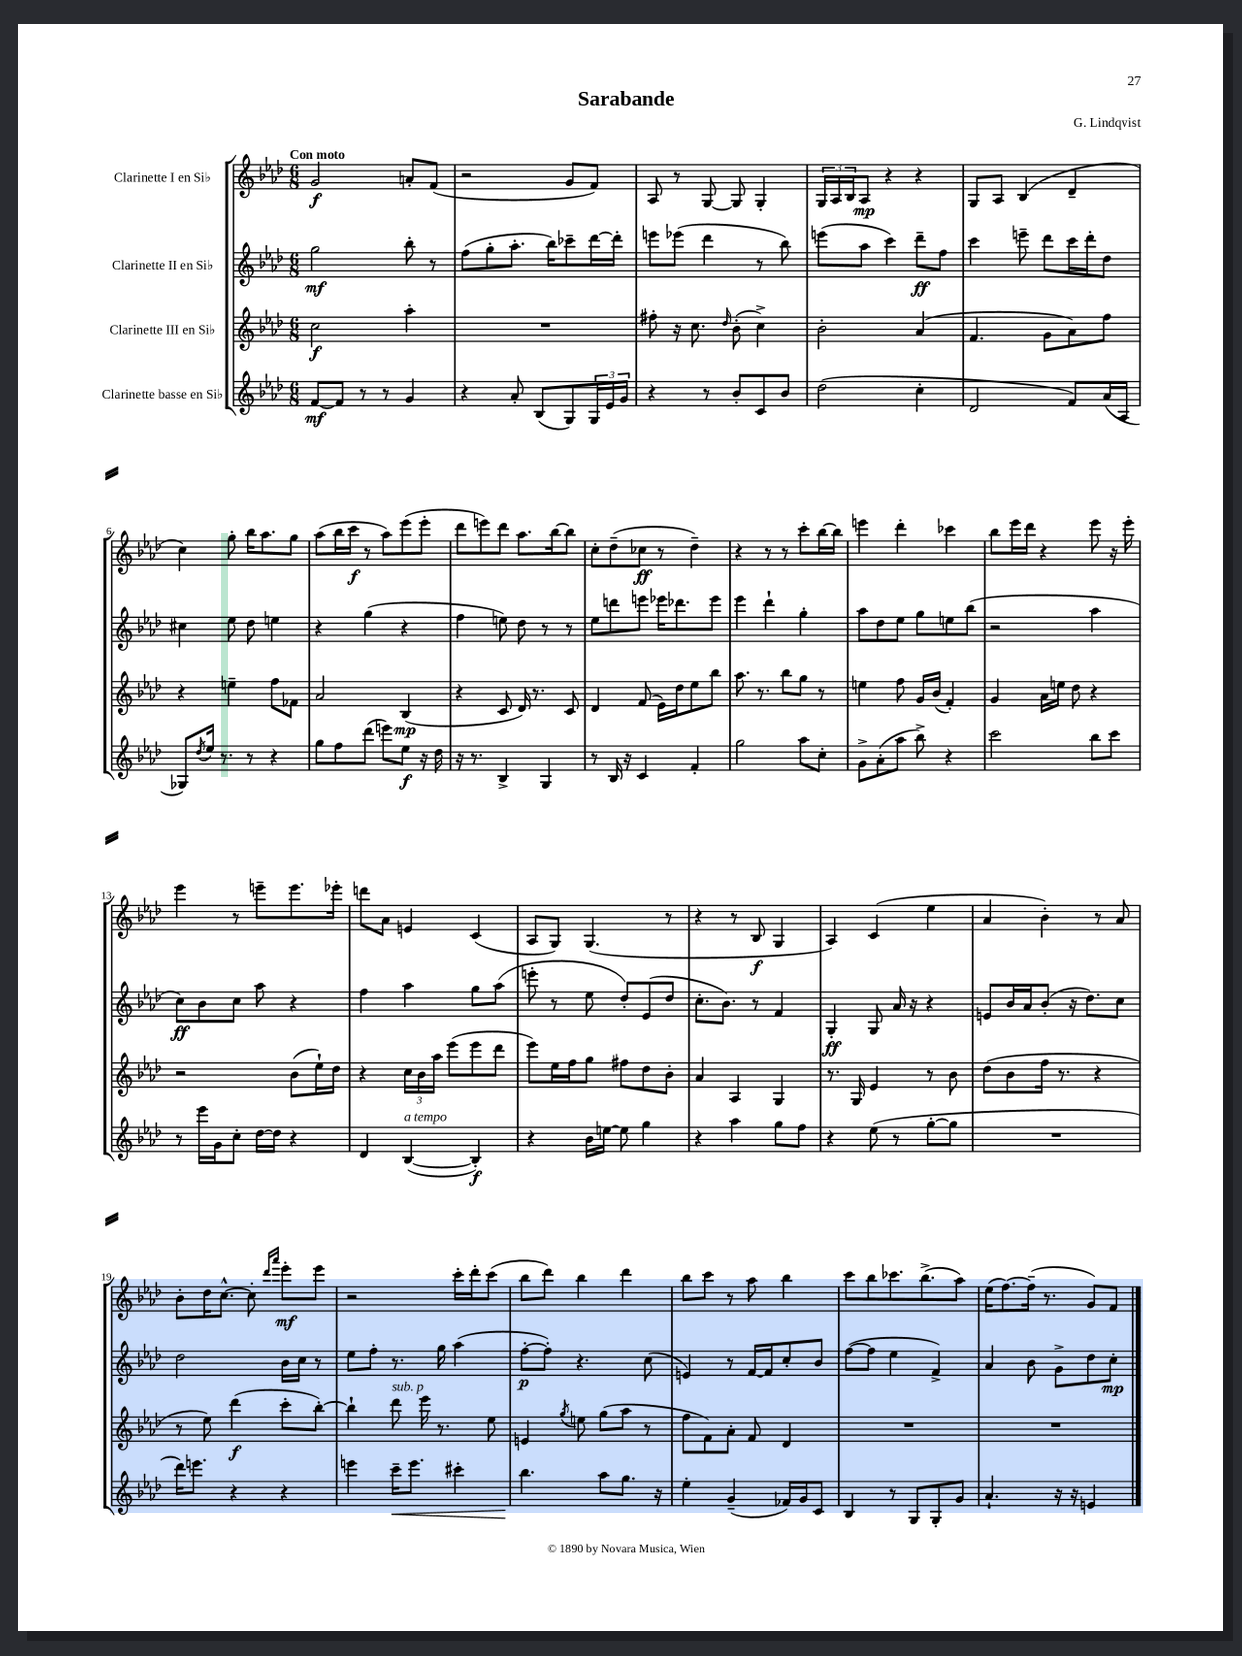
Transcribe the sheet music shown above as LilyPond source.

\header { title = "Sarabande" composer = "G. Lindqvist" }
<<
\new StaffGroup <<
\new Staff = "s0" \with { instrumentName = "Clarinette I en Sib" } {
    \clef treble \key aes \major \numericTimeSignature \time 6/8 \tempo "Con moto"
    g'2\f a'8-. f'8( |
    r2 g'8 f'8) |
    aes8 r8 g8~ g8 g4-. |
    \tuplet 3/2 { g16 aes16 bes16 } aes8\mp r4 r4 |
    g8 aes8 bes4( des'4-- |
    c''4) g''8-. bes''16 aes''8. g''8 |
    aes''8( bes''16 c'''16\f r8 aes''8) ees'''8( ees'''8-. |
    des'''8 e'''8) des'''8 aes''8. bes''16~ bes''8 |
    c''8-. des''8--( ces''8\ff r8 des''4--) |
    r4 r8 r8 c'''8-. bes''16~ bes''16 |
    e'''4 des'''4-. ces'''4 |
    bes''8 ees'''16 des'''16 r4 ees'''8 r16 ees'''16-. |
    ees'''4 r8 e'''8-- e'''8. ees'''16-. |
    d'''8 aes'8 e'4 c'4( |
    aes8 g8) g4.( r8 |
    r4 r8 bes8\f g4 |
    aes4) c'4( ees''4 |
    aes'4 bes'4-.) r8 aes'8 |
    bes'8-. des''16 c''8.~-^ c''8-. \grace { des'''16 aes'''16 } ees'''8-.\mf ees'''8 |
    r2 c'''16-. des'''16-. c'''8( |
    bes''8 des'''8) bes''4 des'''4 |
    bes''8 c'''8 r8 aes''8 bes''4 |
    c'''8 bes''8 ces'''8. bes''8.->( aes''8) |
    ees''16( f''8.~) f''16--( r8. g'8) f'8 \bar "|." |
}
\new Staff = "s1" \with { instrumentName = "Clarinette II en Sib" } {
    \clef treble \key aes \major \numericTimeSignature \time 6/8
    g''2\mf bes''8-. r8 |
    f''8( g''8-. aes''8.-. bes''16) ces'''8-- des'''16~ des'''16-. |
    e'''8 ees'''8( des'''4 r8 bes''8) |
    e'''8( aes''8 c'''4) des'''8--\ff f''8 |
    c'''4 e'''8-- des'''8 c'''16 des'''16-. des''8 |
    cis''4 ees''8 des''8 e''4 |
    r4 g''4( r4 |
    f''4 e''8) des''8 r8 r8 |
    ees''8 d'''8 e'''8 ees'''16 des'''8. ees'''8 |
    ees'''4 des'''4-! g''4-. |
    aes''8 des''8 ees''8 g''8 e''8 bes''8( |
    r2 aes''4 |
    c''8\ff) bes'8 c''8 aes''8 r4 |
    f''4 aes''4 g''8 aes''8( |
    e'''8-. r8 ees''8 des''8-.) ees'8( des''8 |
    c''8.-. bes'8.) r8 f'4 |
    g4-.\ff g8 aes'16 r16 r4 |
    e'8 bes'16 aes'16 bes'8-.( r16 des''8.) c''8 |
    des''2 bes'16 c''16 r8 |
    ees''8 f''8-. r8. g''16 aes''4( |
    f''8~-.\p f''8-.) r4. c''8( |
    e'4) r8 f'16~ f'16 c''8-. bes'8 |
    f''8~( f''8 ees''4 f'4->) |
    aes'4 bes'8 g'8-> des''8 c''8-.\mp \bar "|." |
}
\new Staff = "s2" \with { instrumentName = "Clarinette III en Sib" } {
    \clef treble \key aes \major \numericTimeSignature \time 6/8
    c''2\f aes''4-. |
    R2. |
    fis''8-. r16 c''8. \grace { des''16 } bes'8-.( c''4->) |
    bes'2-. aes'4( |
    f'4. g'8 aes'8) f''8 |
    r4 e''4-- f''8 fes'8 |
    aes'2 bes4\mp( |
    r4 c'8 des'16) r8. c'8 |
    des'4 f'8( ees'16) des''16 ees''8 bes''8 |
    aes''8. r8. bes''8 g''8 r8 |
    e''4 f''8 g'16 bes'16( f'4-.) |
    g'4 aes'16 e''16 des''8 r4 |
    r2 bes'8( ees''16-!) des''16 |
    r4 \tuplet 3/2 { c''16 bes'16 aes''16 } ees'''8( ees'''8 des'''8 |
    ees'''8) ees''16 f''16 g''8 fis''8 des''8 bes'8-. |
    aes'4 aes4 g4 |
    r8. g16 ees'4 r8 bes'8 |
    des''8( bes'8 f''16 r8. r4 |
    r8 ees''8) des'''4\f( c'''8-. bes''8~-.) |
    bes''4-! des'''8^\markup { \italic "sub. p" } ees'''16 r8. ees''8 |
    e'4 \acciaccatura { g''8 } e''8 g''8( aes''8 r8 |
    f''8 f'8) aes'8-. f'8 des'4 |
    R2. |
    R2. \bar "|." |
}
\new Staff = "s3" \with { instrumentName = "Clarinette basse en Sib" } {
    \clef treble \key aes \major \numericTimeSignature \time 6/8
    f'8~\mf f'8 r8 r8 g'4 |
    r4 aes'8-. bes8( g8) \tuplet 3/2 { g16 ees'16 g'16 } |
    r4 r8 bes'8-. c'8 bes'8 |
    des''2( c''4-. |
    des'2 f'8) aes'16( aes16 |
    ges8) \acciaccatura { des''8 } ees''16 r8. r8 r4 |
    g''8 f''8 des'''8( e'''8) ees''8\f r16 des''16 |
    r16 r8. bes4-> g4 |
    r8 bes16 r16 c'4 f'4-. |
    g''2 aes''8 c''8-. |
    g'8-> aes'8-.( aes''8 bes''8->) r4 |
    c'''2 bes''8 c'''8 |
    r8 ees'''16 g'16 c''8-. des''16~ des''16 r4 |
    des'4 bes4~^\markup { \italic "a tempo" }( bes4-.\f) |
    r4 bes'16 e''16~ e''8 g''4 |
    r4 aes''4 g''8 f''8 |
    r4 ees''8( r8 g''8~-. g''8 |
    R2. |
    des'''16) e'''8. r4 r4 |
    e'''4 c'''16--\< e'''8. cis'''4-. |
    bes''4.\! aes''8 g''8. r16 |
    ees''4-. g'4--( fes'16) g'16 c'8 |
    bes4 r8 g8 g8-. g'8 |
    aes'4.-! r16 r16 e'4 \bar "|." |
}
>>
>>
